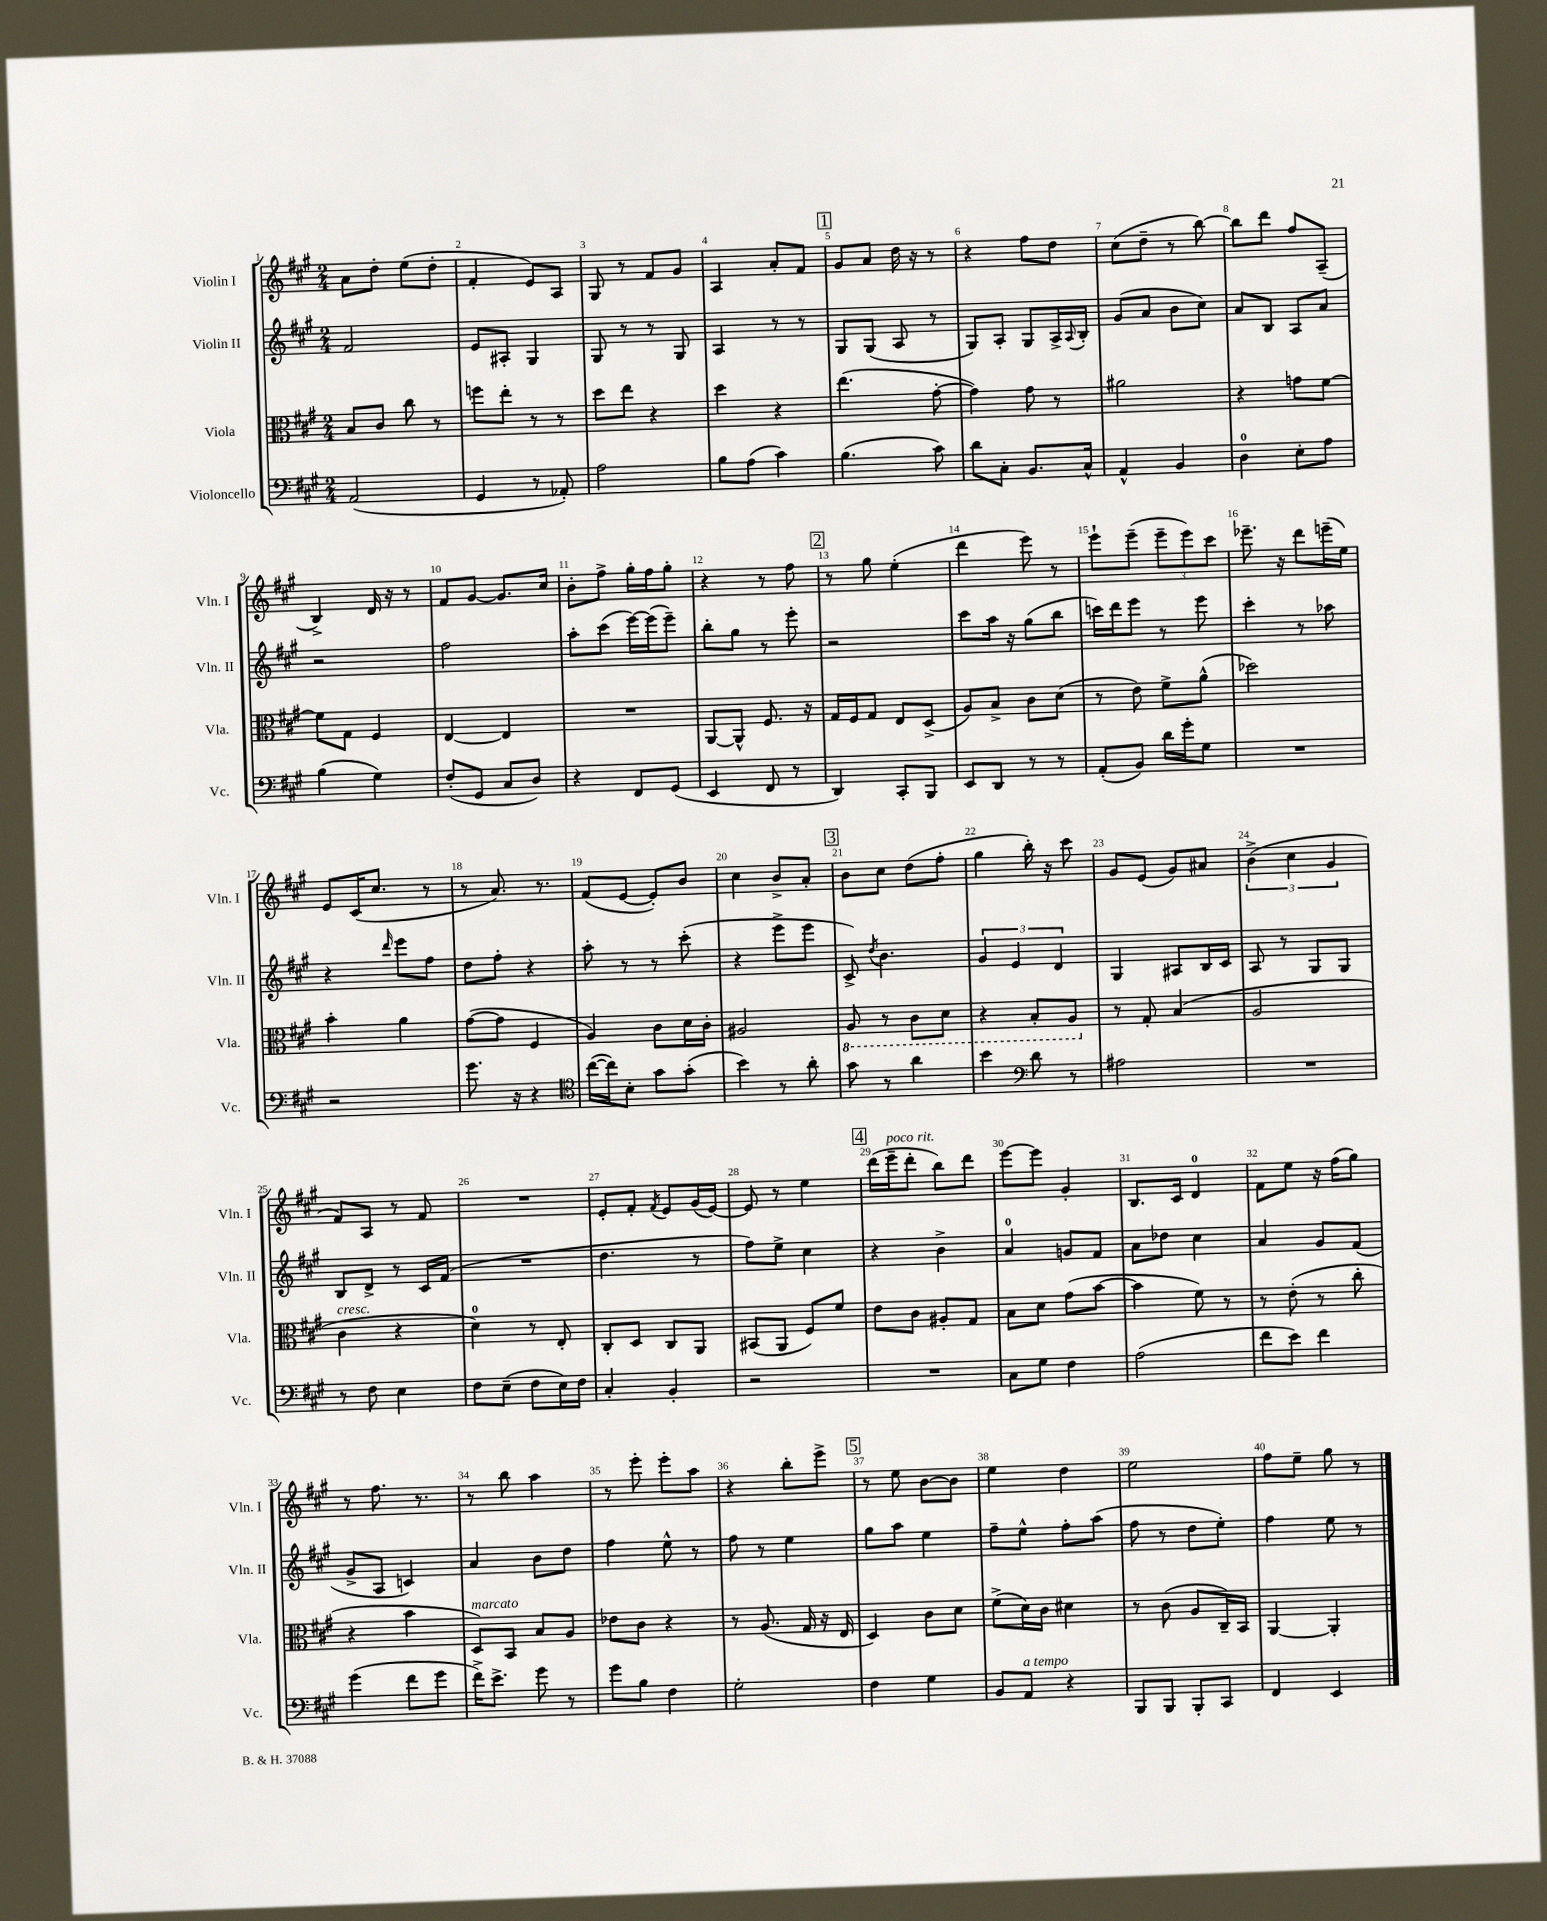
<<
\new StaffGroup <<
\new Staff = "s0" \with { instrumentName = "Violin I" shortInstrumentName = "Vln. I" } {
    \clef treble \key a \major \numericTimeSignature \time 2/4
    a'8 d''8-. e''8( d''8-. |
    fis'4-. e'8) a8 |
    gis8 r8 fis'8 gis'8 |
    a4 a'8-. fis'8 |
    \mark \markup { \box "1" } gis'8 a'8 d''16 r16 r8 |
    r4 fis''8 d''8 |
    cis''8( d''8-- r8 b''8~) |
    b''8 d'''8 fis''8 a8--( |
    b4->) d'16 r16 r8 |
    fis'8 gis'8~ gis'8. cis''16 |
    b'8-. fis''8-> gis''16-. fis''16 gis''8-. |
    r4 r8 fis''8 |
    \mark \markup { \box "2" } r8 gis''8 e''4-.( |
    d'''4 e'''8) r8 |
    e'''8-! e'''8--( \tuplet 3/2 { e'''8-- e'''8) cis'''8 } |
    ees'''8.-- r16 d'''8 e'''16--( e''16) |
    e'8 cis'16( cis''8. r8 |
    r8 a'8.) r8. |
    fis'8( e'8~ e'8-.) b'8 |
    cis''4 b'8-> a'8-. |
    \mark \markup { \box "3" } b'8 cis''8 d''8( fis''8-. |
    gis''4 b''16-.) r16 cis'''8 |
    gis'8 e'8( gis'8) ais'8 |
    \tuplet 3/2 { b'4->( cis''4 gis'4 } |
    fis'8) a8 r8 fis'8 |
    R2 |
    e'8-. fis'8-. \acciaccatura { fis'8 } e'8 gis'16( e'16~) |
    e'8 r8 e''4 |
    \mark \markup { \box "4" } d'''16( e'''16--^\markup { \italic "poco rit." } d'''8-. b''8) d'''8 |
    e'''8~ e'''8 gis'4-. |
    b8. cis'16 d'4-0 |
    fis'8 e''8 r16 fis''16( gis''8) |
    r8 fis''8. r8. |
    r8 b''8 a''4 |
    r8 e'''8-. e'''8-. a''8 |
    r4 b''8-. e'''8-> |
    \mark \markup { \box "5" } r8 e''8 b'8~ b'8 |
    e''4 d''4 |
    e''2 |
    fis''8 e''8-- gis''8 r8 \bar "|." |
}
\new Staff = "s1" \with { instrumentName = "Violin II" shortInstrumentName = "Vln. II" } {
    \clef treble \key a \major \numericTimeSignature \time 2/4
    fis'2 |
    e'8 ais8-. gis4 |
    gis8 r8 r8 gis8 |
    a4 r8 r8 |
    \mark \markup { \box "1" } gis8 gis8( a8 r8 |
    gis8) a8-. gis8 a16-> \appoggiatura { a8 } b16-. |
    gis'8( a'8 b'8 cis''8) |
    a'8 b8 a8 a'8 |
    r2 |
    fis''2 |
    a''8-. cis'''8( e'''16~) e'''16( e'''8--) |
    b''8-. gis''8 r8 e'''8-. |
    \mark \markup { \box "2" } r2 |
    cis'''8 a''16 r16 gis''8( b''8 |
    c'''16) d'''16 e'''8 r8 e'''8 |
    cis'''4-. r8 aes''8 |
    r4 \grace { d'''16 } e'''8 fis''8 |
    d''8 fis''8-. r4 |
    a''8-. r8 r8 cis'''8-.( |
    r4 e'''8-> e'''8 |
    \mark \markup { \box "3" } cis'8->) \acciaccatura { d''8 } b'4. |
    \tuplet 3/2 { gis'4 e'4 d'4 } |
    gis4 ais8 b16 cis'16 |
    a8 r8 gis8 gis8 |
    b8 d'8-> r8 cis'16 fis'16( |
    R2 |
    d''4. r8 |
    fis''8) e''8-> cis''4 |
    \mark \markup { \box "4" } r4 b'4-> |
    a'4-0 g'8 fis'8 |
    a'8 des''8 cis''4 |
    a'4 gis'8 fis'8( |
    gis'8-> a8 c'4) |
    a'4 b'8 d''8 |
    fis''4 e''8-^ r8 |
    fis''8 r8 e''4 |
    \mark \markup { \box "5" } gis''8 a''8 e''4 |
    fis''8-- e''8-^ fis''8-. a''8( |
    fis''8 r8 d''8 e''8-.) |
    fis''4 e''8 r8 \bar "|." |
}
\new Staff = "s2" \with { instrumentName = "Viola" shortInstrumentName = "Vla." } {
    \clef alto \key a \major \numericTimeSignature \time 2/4
    b8 cis'8 cis''8 r8 |
    f''8 e''8-. r8 r8 |
    d''8 e''8 r4 |
    d''4 r4 |
    \mark \markup { \box "1" } e''4.( gis'8~-. |
    gis'4) gis'8 r8 |
    ais'2 |
    r4 g'8 fis'8~ |
    fis'8 gis8 fis4 |
    e4~ e4 |
    R2 |
    a,8~ a,8-^ fis8. r16 |
    \mark \markup { \box "2" } gis16 fis16 gis8 e8 d8->( |
    a8) b8-> cis'8 d'8( |
    r8 e'8) fis'8-> a'8-^( |
    des''2) |
    b'4-. a'4 |
    gis'8~( gis'8 fis4 |
    a4) cis'8 d'16 cis'16-. |
    ais2 |
    \mark \markup { \box "3" } \ottava #-1 a,8 r8 cis8 d8 |
    r4 b,8-. a,8 \ottava #0 |
    r8 gis8-. b4( |
    a2 |
    cis'4^\markup { \italic "cresc." } r4 |
    d'4-0) r8 e8-. |
    cis8-. d8 cis8 a,8 |
    bis,8( a,8 fis8) fis'8 |
    \mark \markup { \box "4" } e'8 cis'8 ais8-. gis8 |
    b8 d'8 gis'8( b'8~ |
    b'4 fis'8) r8 |
    r8 e'8-.( r8 cis''8-. |
    r4 b'4 |
    d8^\markup { \italic "marcato" }) b,8 b8 a8 |
    ees'8 cis'8 r4 |
    r8 a8.( gis16 r16 e16 |
    \mark \markup { \box "5" } d4) cis'8 d'8 |
    fis'8->( d'16) cis'16 dis'4 |
    r8 cis'8( a8 cis16--) b,16 |
    a,4~ a,4-. \bar "|." |
}
\new Staff = "s3" \with { instrumentName = "Violoncello" shortInstrumentName = "Vc." } {
    \clef bass \key a \major \numericTimeSignature \time 2/4
    a,2( |
    gis,4 r8 aes,8-.) |
    a2 |
    b8 a8( cis'4) |
    \mark \markup { \box "1" } b4.( cis'8) |
    d'8 cis8-. b,8. cis16-^ |
    a,4-^ b,4 |
    d4-0 e8-. a8 |
    b4( gis4) |
    fis8-.( gis,8 cis8 d8) |
    r4 fis,8 gis,8( |
    e,4 fis,8 r8 |
    \mark \markup { \box "2" } d,4) cis,8-. b,,8 |
    e,8 d,8 r8 r8 |
    a,8-.( b,8) d'16 gis'16-. gis8 |
    R2 |
    r2 |
    gis'8. r16 r4 |
    \clef tenor cis''16~( cis''16) b8-. gis'8 gis'8-.( |
    b'4) r8 a'8-. |
    \mark \markup { \box "3" } gis'8 r8 a'4 |
    b'4 \clef bass d'8 r8 |
    ais2 |
    R2 |
    r8 fis8 e4 |
    fis8 e8--( fis8 e16) fis16 |
    cis4-. b,4-. |
    r2 |
    \mark \markup { \box "4" } R2 |
    cis8 gis8 fis4 |
    a2( |
    fis'8 e'8) fis'4 |
    gis'4( fis'8 gis'8 |
    fis'16->) e'8.-> gis'8 r8 |
    gis'8 b8 fis4 |
    gis2-. |
    \mark \markup { \box "5" } fis4 gis4 |
    b,8 a,8^\markup { \italic "a tempo" } r4 |
    b,,8 b,,8 b,,8-. cis,8 |
    fis,4 e,4 \bar "|." |
}
>>
>>
\layout { \context { \Score \override BarNumber.break-visibility = ##(#f #t #t) barNumberVisibility = #all-bar-numbers-visible } }
